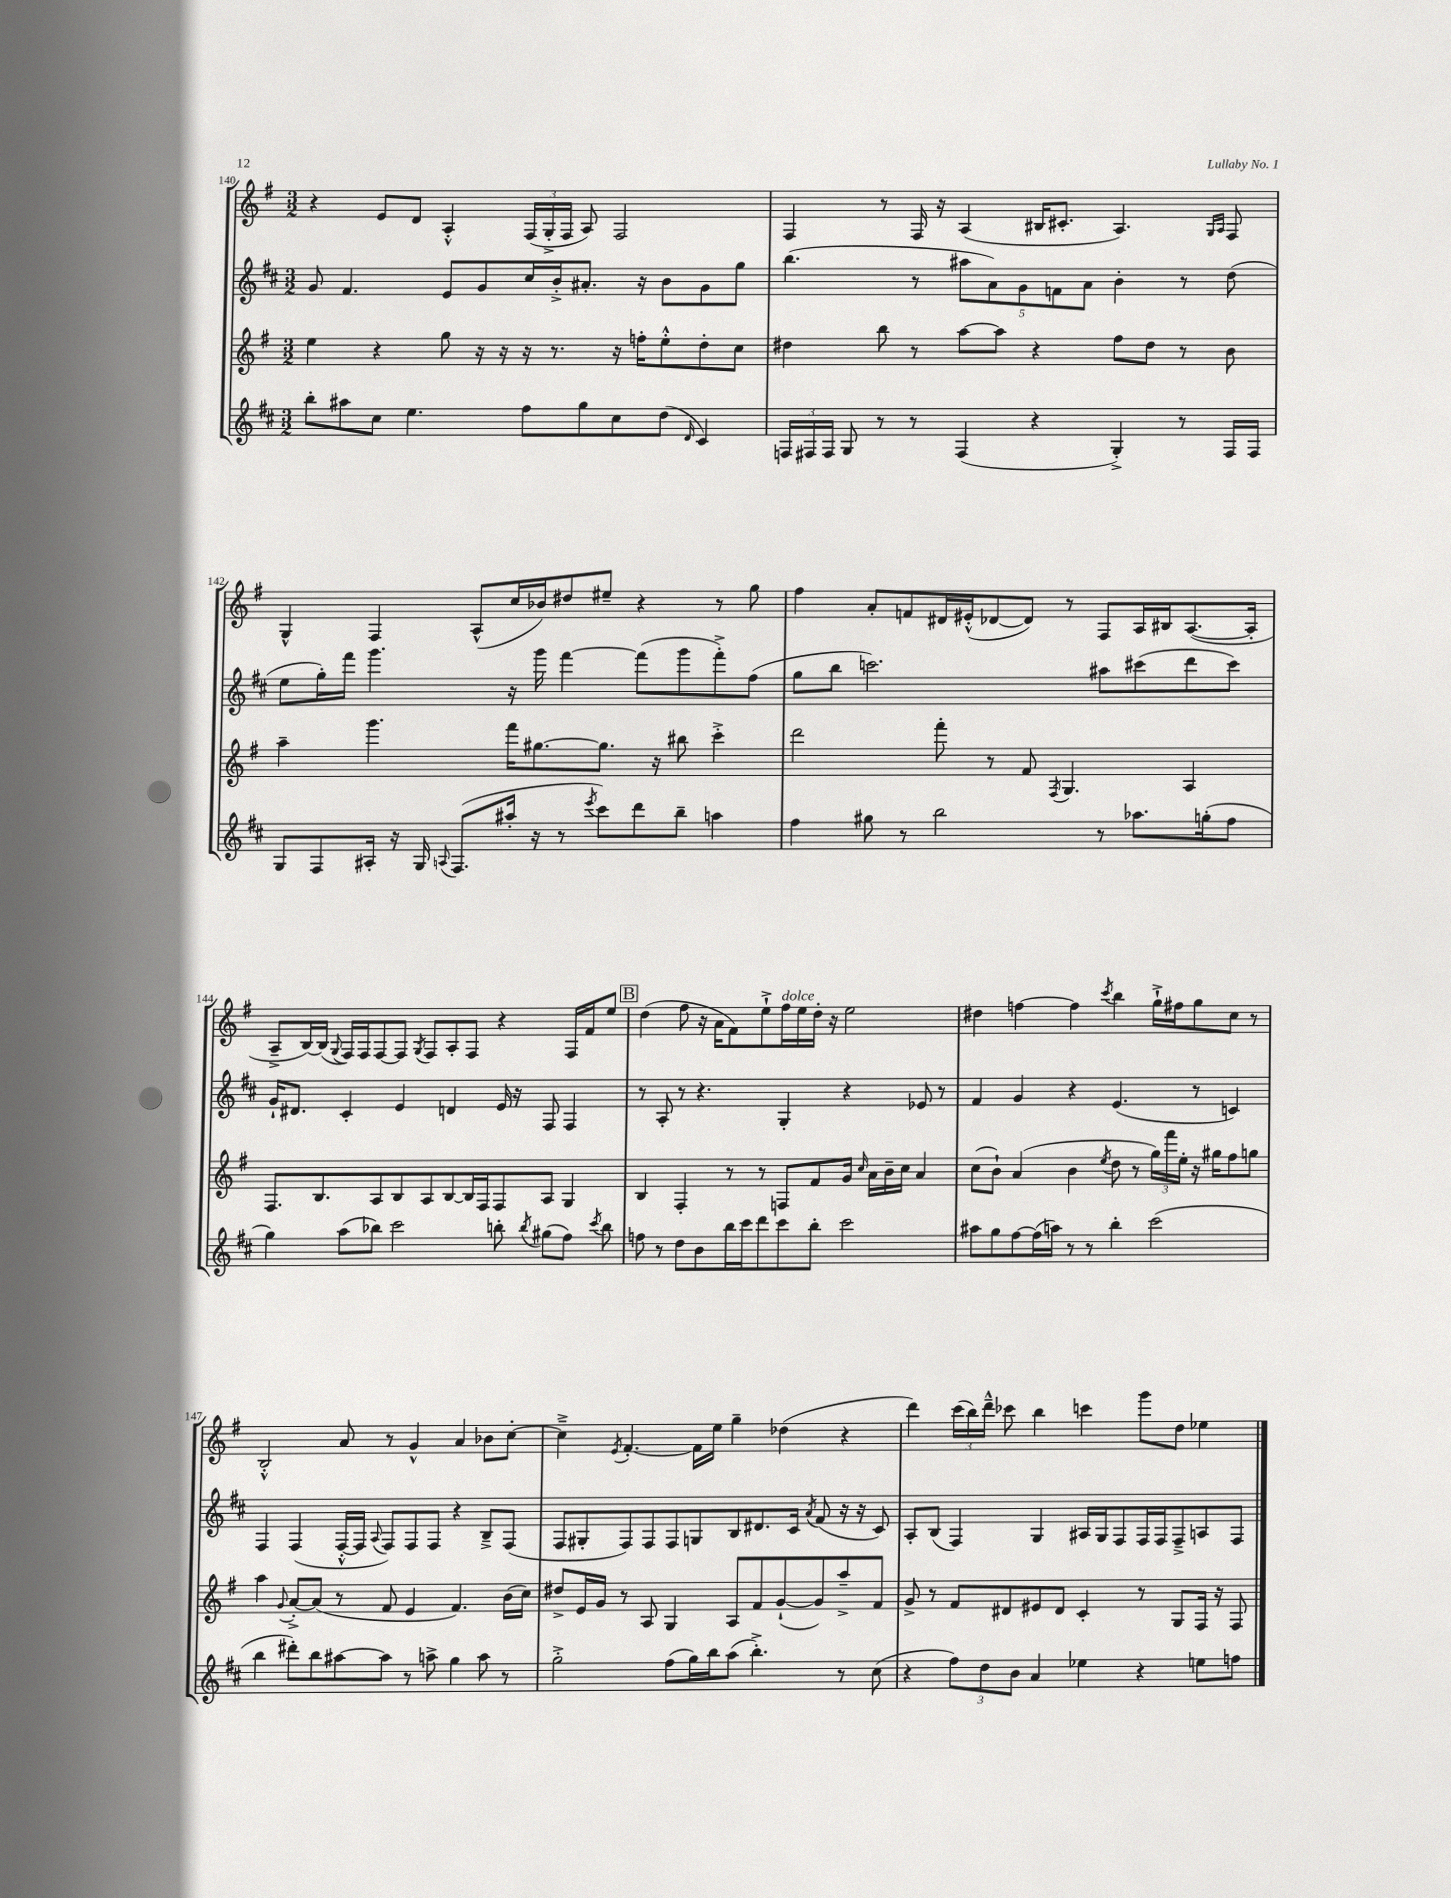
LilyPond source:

<<
\new StaffGroup <<
\new Staff = "s0" {
    \clef treble \key g \major \numericTimeSignature \time 3/2
    \autoBeamOff r4 e'8[ d'8] a4-.-^ \tuplet 3/2 { fis16[( g16-.-> fis16] } a8) fis2 |
    fis4 r8 fis16 r16 a4( bis16[ cis'8.]-. a4.) \grace { g16[ a16] } fis8 |
    g4-^ fis4 a8[-^( c''16 bes'16) dis''8 eis''8]-- r4 r8 g''8 |
    fis''4 a'8[-. f'8 dis'16 eis'16-.-^( des'8~ des'8]) r8 fis8[ a16 bis16 a8.~( a16]-. |
    a8[---> b16~) b16]( \appoggiatura { g8 } fis16[) fis16 fis8~ fis8] \acciaccatura { g8 } fis8[ a8-. fis8] r4 fis16[ fis'16 e''8] |
    \mark \markup { \box "B" } d''4( fis''8 r16 a'16[ fis'8) e''8-!-> fis''16^\markup { \italic "dolce" } e''16 d''16]-. r16 e''2 |
    dis''4 f''4~ f''4 \acciaccatura { c'''8 } b''4 g''16[-!-> fis''16 g''8 c''8] r8 |
    b2-.-^ a'8 r8 g'4-^ a'4 bes'8[ c''8]~-. |
    c''4---> \acciaccatura { e'8 } fis'4.~-. fis'16[ e''16] g''4-- des''4( r4 |
    d'''4) \tuplet 3/2 { c'''16[( b''16) d'''16]---^ } ces'''8 b''4 c'''4 g'''8[ d''8] ees''4 \bar "|." |
}
\new Staff = "s1" {
    \clef treble \key d \major \numericTimeSignature \time 3/2
    \autoBeamOff g'8 fis'4. e'8[ g'8 cis''16 b'16-.-> ais'8.]-. r16 b'8[ g'8 g''8] |
    b''4.( r8 \tuplet 5/4 { ais''8[ a'8) g'8 f'8 a'8] } b'4-. r8 d''8( |
    e''8[ g''16-.) fis'''16] g'''4. r16 g'''16 fis'''4~ fis'''8[( g'''8 fis'''8-.->) fis''8]( |
    g''8[ b''8] c'''2.) ais''8[ cis'''8( d'''8 cis'''8]) |
    g'16[-! dis'8.] cis'4-. e'4 d'4 e'16 r16 fis8 fis4 |
    \mark \markup { \box "B" } r8 a8-. r8 r4. g4-. r4 ees'8 r8 |
    fis'4 g'4 r4 e'4.( r8 c'4) |
    fis4 fis4( fis16[~-.-^ fis16] \appoggiatura { a8 } fis8[) fis8 fis8] r4 b8[---> fis8]( |
    fis8[ gis8-. fis8) fis8 fis8 g8 b8 dis'8. cis'16] \acciaccatura { a'8 } fis'8( r16 r16 cis'8) |
    a8[-. b8]( fis4) g4 ais16[ g16 fis8 fis16 fis16 fis8---> a8 fis8] \bar "|." |
}
\new Staff = "s2" {
    \clef treble \key g \major \numericTimeSignature \time 3/2
    \autoBeamOff e''4 r4 g''8 r16 r16 r16 r8. r16 f''16[-. e''8-.-^ d''8-. c''8] |
    dis''4 b''8 r8 a''8[~ a''8] r4 fis''8[ dis''8] r8 b'8 |
    a''4-- g'''4. fis'''16[ gis''8.~ gis''8.] r16 bis''8 c'''4-.-> |
    d'''2 fis'''8-. r8 fis'8 \acciaccatura { fis8 } g4. a4 |
    fis8.[ b8. a8 b8 a8 b8~ b16 fis16 fis8 a8] g4 |
    \mark \markup { \box "B" } b4 fis4-. r8 r8 f8[ fis'8 g'16] \grace { c''16 } a'16[ b'16-- c''16] a'4 |
    c''8[( b'8]-!) a'4( b'4 \acciaccatura { e''8 } d''8 r8 \tuplet 3/2 { g''16[) fis'''16 e''16]-. } r16 gis''16[ fis''8 g''8] |
    a''4 \appoggiatura { g'8 } a'8[~-.-> a'8]( r8 fis'8 e'4 fis'4.) b'16[( c''16]) |
    dis''8[-> e'16 g'16] r8 a8 g4 a8[ fis'8 g'8~-!( g'8) a''8---> fis'8] |
    g'8-> r8 fis'8[ dis'8 eis'8 dis'8] c'4-. r8 g8[ fis16] r16 fis8 \bar "|." |
}
\new Staff = "s3" {
    \clef treble \key d \major \numericTimeSignature \time 3/2
    \autoBeamOff b''8[-. ais''8 cis''8] e''4. fis''8[ g''8 cis''8 d''8]( \grace { d'16 } cis'4) |
    \tuplet 3/2 { f16[ fis16 fis16] } g8 r8 r8 fis4( r4 g4-.->) r8 fis16[ fis16] |
    g8[ fis8 ais16]-. r16 g16 \appoggiatura { a8 } fis8.[( ais''16]-. r16 r8 \acciaccatura { e'''8 } cis'''8[) d'''8 b''8]-- a''4 |
    fis''4 gis''8 r8 b''2 r8 aes''8.[ g''16-.( fis''8] |
    g''4) a''8[( bes''8]) cis'''2 b''8-. \acciaccatura { b''8 } gis''8[( fis''8]) \acciaccatura { cis'''8 } b''8 |
    \mark \markup { \box "B" } f''8 r8 d''8[ b'8 b''16 cis'''16 d'''8 cis'''8 b''8]-. cis'''2 |
    ais''8[ g''8 fis''8~ fis''16( a''16]) r8 r8 b''4-. cis'''2( |
    b''4 dis'''8[-.) b''8 ais''8~ ais''8] r8 a''8-> g''4 a''8 r8 |
    g''2-.-> fis''8[( g''16) b''16 a''8]( b''4.-.->) r8 cis''8( |
    r4 \tuplet 3/2 { fis''8[) d''8 b'8] } a'4 ees''4 r4 e''8[ f''8] \bar "|." |
}
>>
>>
\layout { \context { \Score currentBarNumber = #140 } }
